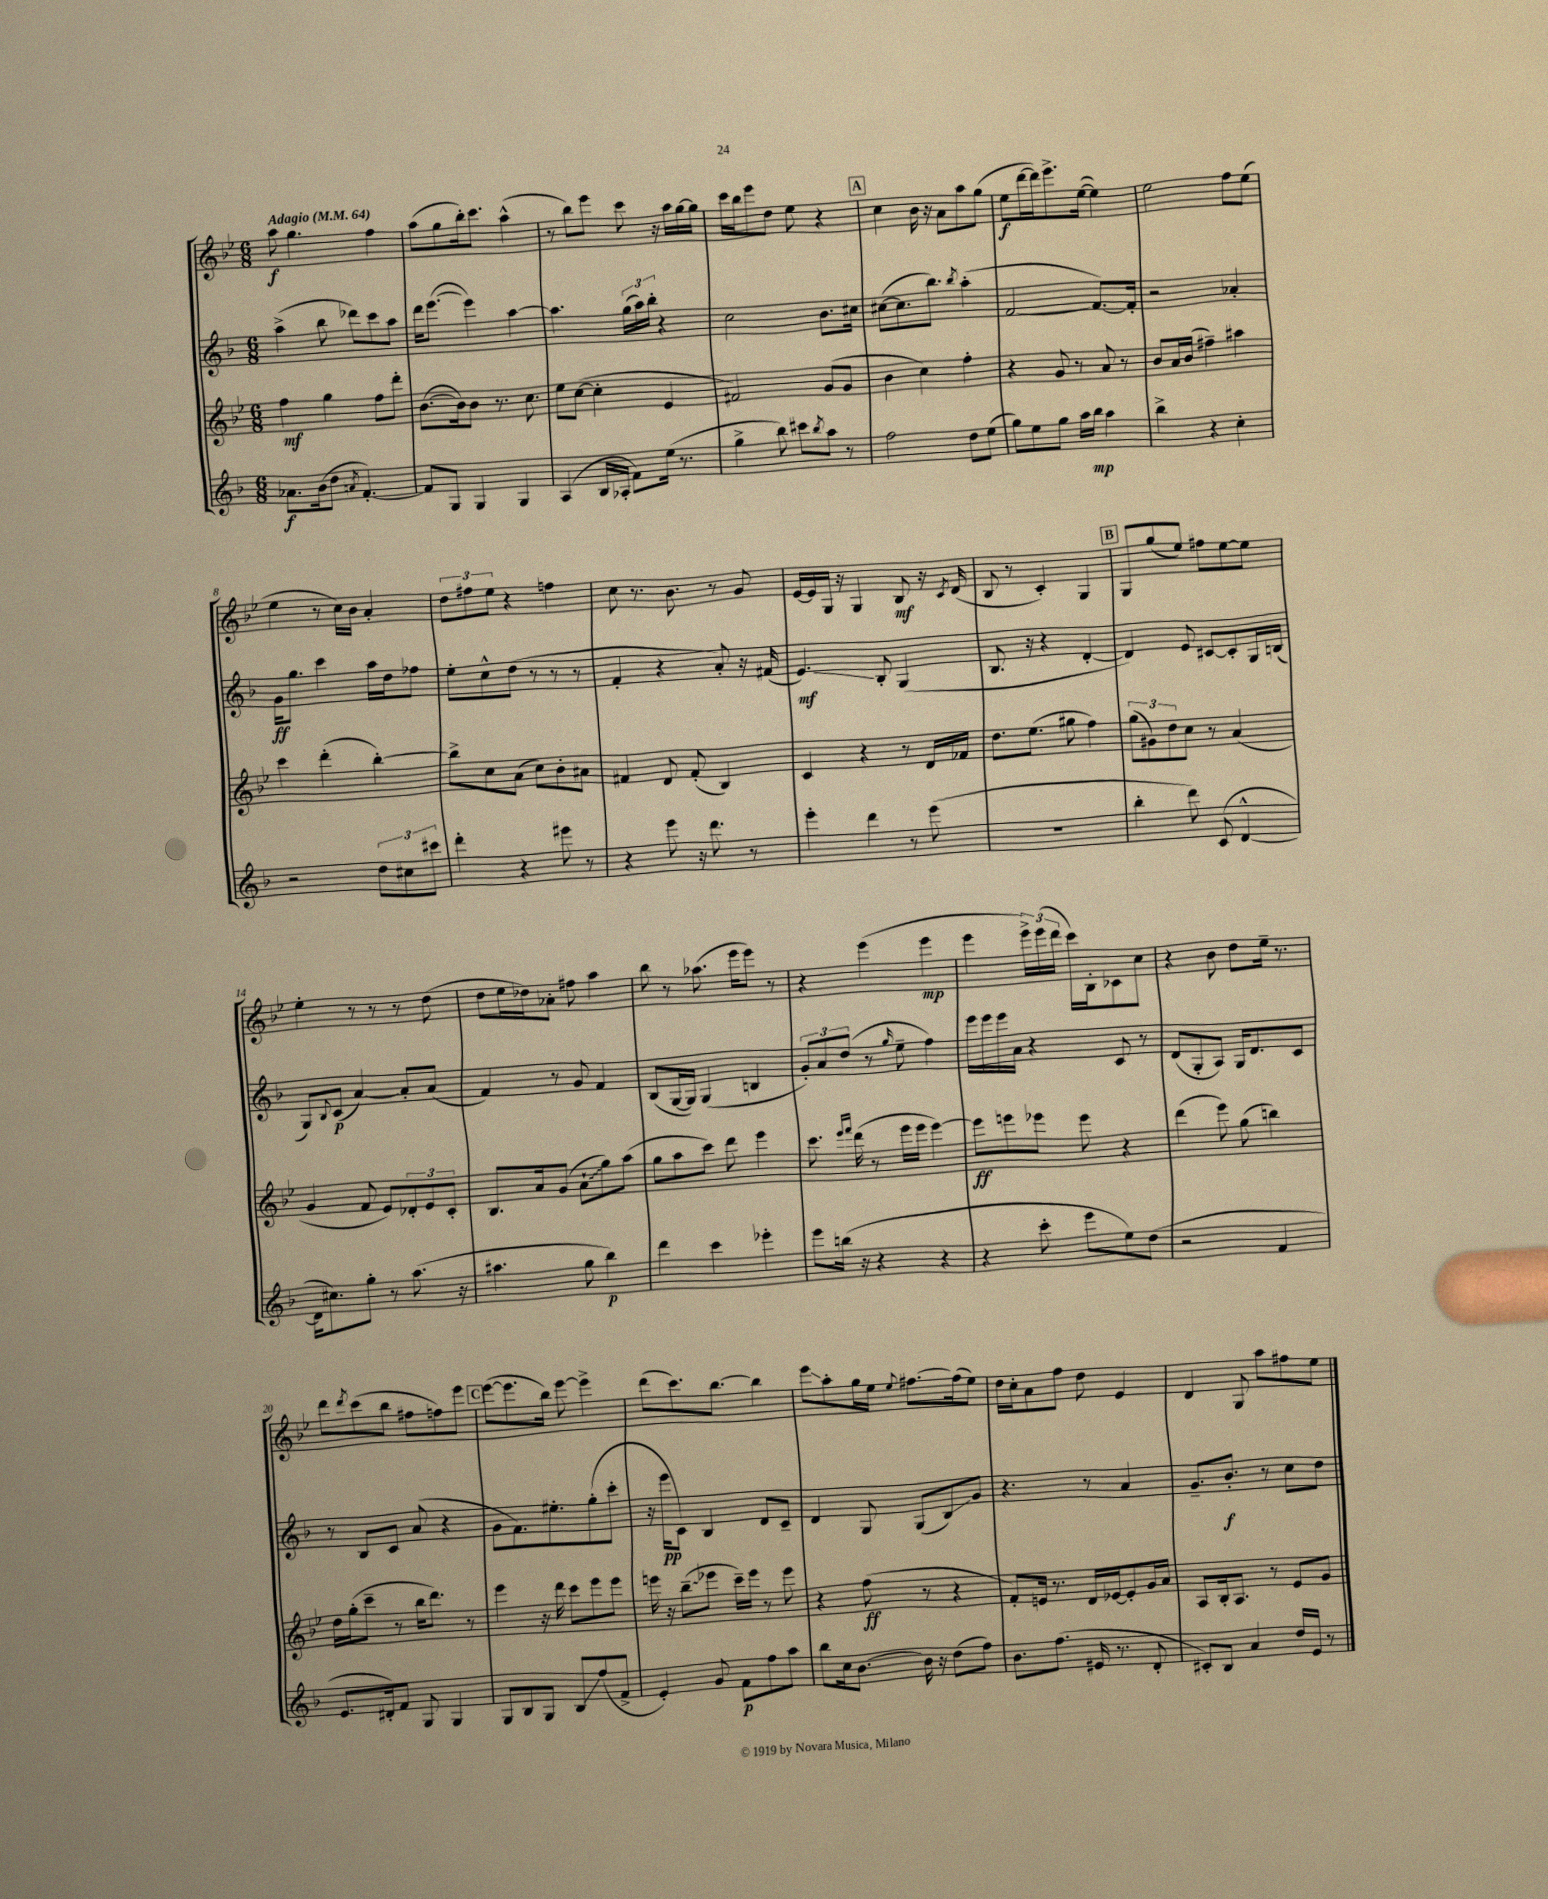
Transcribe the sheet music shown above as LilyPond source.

<<
\new StaffGroup <<
\new Staff = "s0" {
    \clef treble \key bes \major \numericTimeSignature \time 6/8 \tempo "Adagio" 4 = 64
    a''8\f g''4. f''4 |
    a''8( g''8 bes''16-.) c'''8. a''4-^( |
    r8 bes''8) ees'''8 c'''8 r16 a''16 g''16~ g''16 |
    c'''16 bes''16 ees'''8 d''8 ees''8 r4 |
    \mark \markup { \box "A" } c''4 bes'16 r16 a'8 a''8 g''8( |
    ees''8\f d'''16~ d'''16) ees'''8.-> ees''16~( ees''4) |
    ees''2 f''8 ees''8( |
    ees''4 r8 c''16) bes'16 a'4-. |
    \tuplet 3/2 { d''8 fis''8 ees''8 } r4 f''4 |
    c''8 r8. bes'8. r8 g'8 |
    ees'16~ ees'16 g16 r16 g4 bes8\mf r16 \acciaccatura { c'8 } d'16( |
    bes8 r8 c'4-.) g4 |
    \mark \markup { \box "B" } g8 g''8( ees''8) fis''8 ees''8~ ees''8 |
    ees''4-. r8 r8 r8 d''8( |
    d''8 ees''16 des''16) aes'8-. fis''8 a''4 |
    bes''8 r8 aes''8.( ees'''16 ees'''8) r8 |
    r4 ees'''4( ees'''4\mp |
    ees'''4 \tuplet 3/2 { ees'''16->) ees'''16( d'''16 } c'''16) bes16-. ces'8 c''8 |
    r4 bes'8 d''8 ees''16-- r8. |
    d'''8 \acciaccatura { d'''8 } c'''8( bes''8 fis''8 f''8) ees'''8 |
    \mark \markup { \box "C" } ees'''8~( ees'''8. bes''16) ees'''8~ ees'''4-> |
    d'''8( c'''8.) bes''8.~ bes''4 |
    ees'''8\glissando a''8-. g''16 ees''16 \appoggiatura { ees''8 } fis''8.~ fis''16( ees''8) |
    d''16 c''16-. a'8 f''8 d''8 ees'4 |
    d'4 g8 a''8 fis''8 ees''8 \bar "|." |
}
\new Staff = "s1" {
    \clef treble \key f \major \numericTimeSignature \time 6/8
    a''4->( bes''8 des'''8) c'''8 a''8 |
    d'''16 e'''8.~( e'''4) a''4~ |
    a''4. \tuplet 3/2 { g''16( a''16) bes''16-. } r4 |
    c''2 bes'8. cis''16 |
    \mark \markup { \box "A" } cis''8~( cis''8. bes''8.) \acciaccatura { bes''8 } a''4-.( |
    f'2~ f'8.~) f'16-. |
    r2 aes'4-. |
    g'16\ff g''8. c'''4 a''16 d''16 fes''8 |
    e''8-. c''8-^ d''8( r8 r8 r8 |
    f'4-. r4 a'8-.) r16 fis'16( |
    e'4.\glissando\mf) bes8-. g4( |
    bes8. r16 r4 d'4~-. |
    \mark \markup { \box "B" } d'4) e'8 cis'8~ cis'8-. g16 b16( |
    g8) \appoggiatura { bes8 } c'8\p( a'4~) a'8-. a'8( |
    f'4) r8 g'8 f'4 |
    bes8( g16~ g16) g4( b4 |
    \tuplet 3/2 { g'8-.) a'8 d''8( } r8 \grace { g''16 } e''8-- f''4) |
    e'''16 e'''16 e'''16 a'16 r4 c'8 r8 |
    d'8( g8-. a8) g16 d'8. c'8 |
    r8 bes8 c'8 a'8( r4 |
    \mark \markup { \box "C" } g'8 f'8.) eis''8.-. g''8-.( c'''8-. |
    r16 e'''16\pp c'8) bes4 d'8 c'8-- |
    d'4 g8 g8( bes8\glissando) g'8 |
    r4. r8 a'4 |
    g'8.-- bes'8.-.\f r8 c''8 d''8 \bar "|." |
}
\new Staff = "s2" {
    \clef treble \key bes \major \numericTimeSignature \time 6/8
    f''4\mf g''4 f''8 d'''8-. |
    bes'8.~( bes'16) bes'8 r8. c''8. |
    ees''8 c''8~( c''4-. ees'4 |
    fis'2) g'8( g'8 |
    \mark \markup { \box "A" } bes'4 c''4) f''4-. |
    r4 g'8 r8 a'8 r8 |
    bes'8 a'16 bes'16( fis''4--) ais''4 |
    c'''4 d'''4-.( bes''4~-.) |
    bes''8-> c''8 a'8( c''8) bes'8-. ais'8 |
    fis'4 d'8 fis'8-.( bes4) |
    c'4 r4 r8 d'16 fes'16 |
    d''8. ees''8.( gis''8 f''4) |
    \mark \markup { \box "B" } \tuplet 3/2 { g''8( gis'8) d''8 } c''8 r8 a'4( |
    g'4 f'8 ees'8) \tuplet 3/2 { des'8-. ees'8 c'8-. } |
    bes8. a'16 g'8( \once \override Glissando.style = #'zigzag a'8-!\glissando g''8) a''8( |
    g''8 a''8 c'''8) d'''8 ees'''4 |
    c'''8. \grace { ees'''16 f'''16 } d'''16( r8 ees'''16 ees'''16 ees'''4~) |
    ees'''8\ff e'''8 ees'''8 ees'''8 r4 |
    d'''4( ees'''8) g''8( b''4) |
    d''16 g''16-.( c'''8-- r8 bes''16 d'''8.) r8 |
    \mark \markup { \box "C" } ees'''4 r16 d'''16 c'''8 ees'''8 ees'''8 |
    e'''16 r16 \once \override Glissando.style = #'zigzag bes''8--\glissando( ees'''8 c'''16--) ees'''16 r8 ees'''8 |
    r4 f''8\ff( r8 r4 |
    f'8-.) e'16 r8. d'16 ees'16~ ees'8-. g'16 a'16 |
    a8 bes16-. a8. r8 ees'8 g'8 \bar "|." |
}
\new Staff = "s3" {
    \clef treble \key f \major \numericTimeSignature \time 6/8
    aes'8.\f bes'16( d''8 \acciaccatura { a'8 } f'4.~-.) |
    f'8 g8 g4 g4 |
    a4( bes16 aes16-. f'8) e''16( r8. |
    g''4-> bes''8) cis'''8 \acciaccatura { bes''8 } a''8 r8 |
    \mark \markup { \box "A" } f''2 d''8 e''8( |
    g''8) e''8 g''8 a''16 bes''16\mp a''4 |
    bes''4-> r4 c''4-. |
    r2 \tuplet 3/2 { d''8 cis''8 cis'''8 } |
    d'''4-. r4 eis'''8 r8 |
    r4 e'''8 r16 d'''8. r8 |
    e'''4-. d'''4 r8 e'''8( |
    R2. |
    \mark \markup { \box "B" } bes''4-. d'''8) c'8( d'4~-^ |
    d'16 cis''8.) g''8-. r8 a''8.( r16 |
    ais''4. g''8 bes''4\p) |
    d'''4 c'''4 ees'''4-. |
    e'''8 b''16( r16 r4 r4 |
    r4 c'''8-. e'''8 e''8) d''8( |
    r2 f'4 |
    e'8. dis'16-.) f'8 g8 g4 |
    \mark \markup { \box "C" } g8 bes8 g8 bes8\glissando f''8( f'8-> |
    e'4-.) g'8 f'8\p f''8 a''8 |
    bes''8 c''16 bes'8.~ bes'16 r16 d''8( f''8) |
    bes'8. f''8.( eis'16 r8. d'8-. |
    cis'8-.) bes8 a'4 d''16 e'16 r8 \bar "|." |
}
>>
>>
